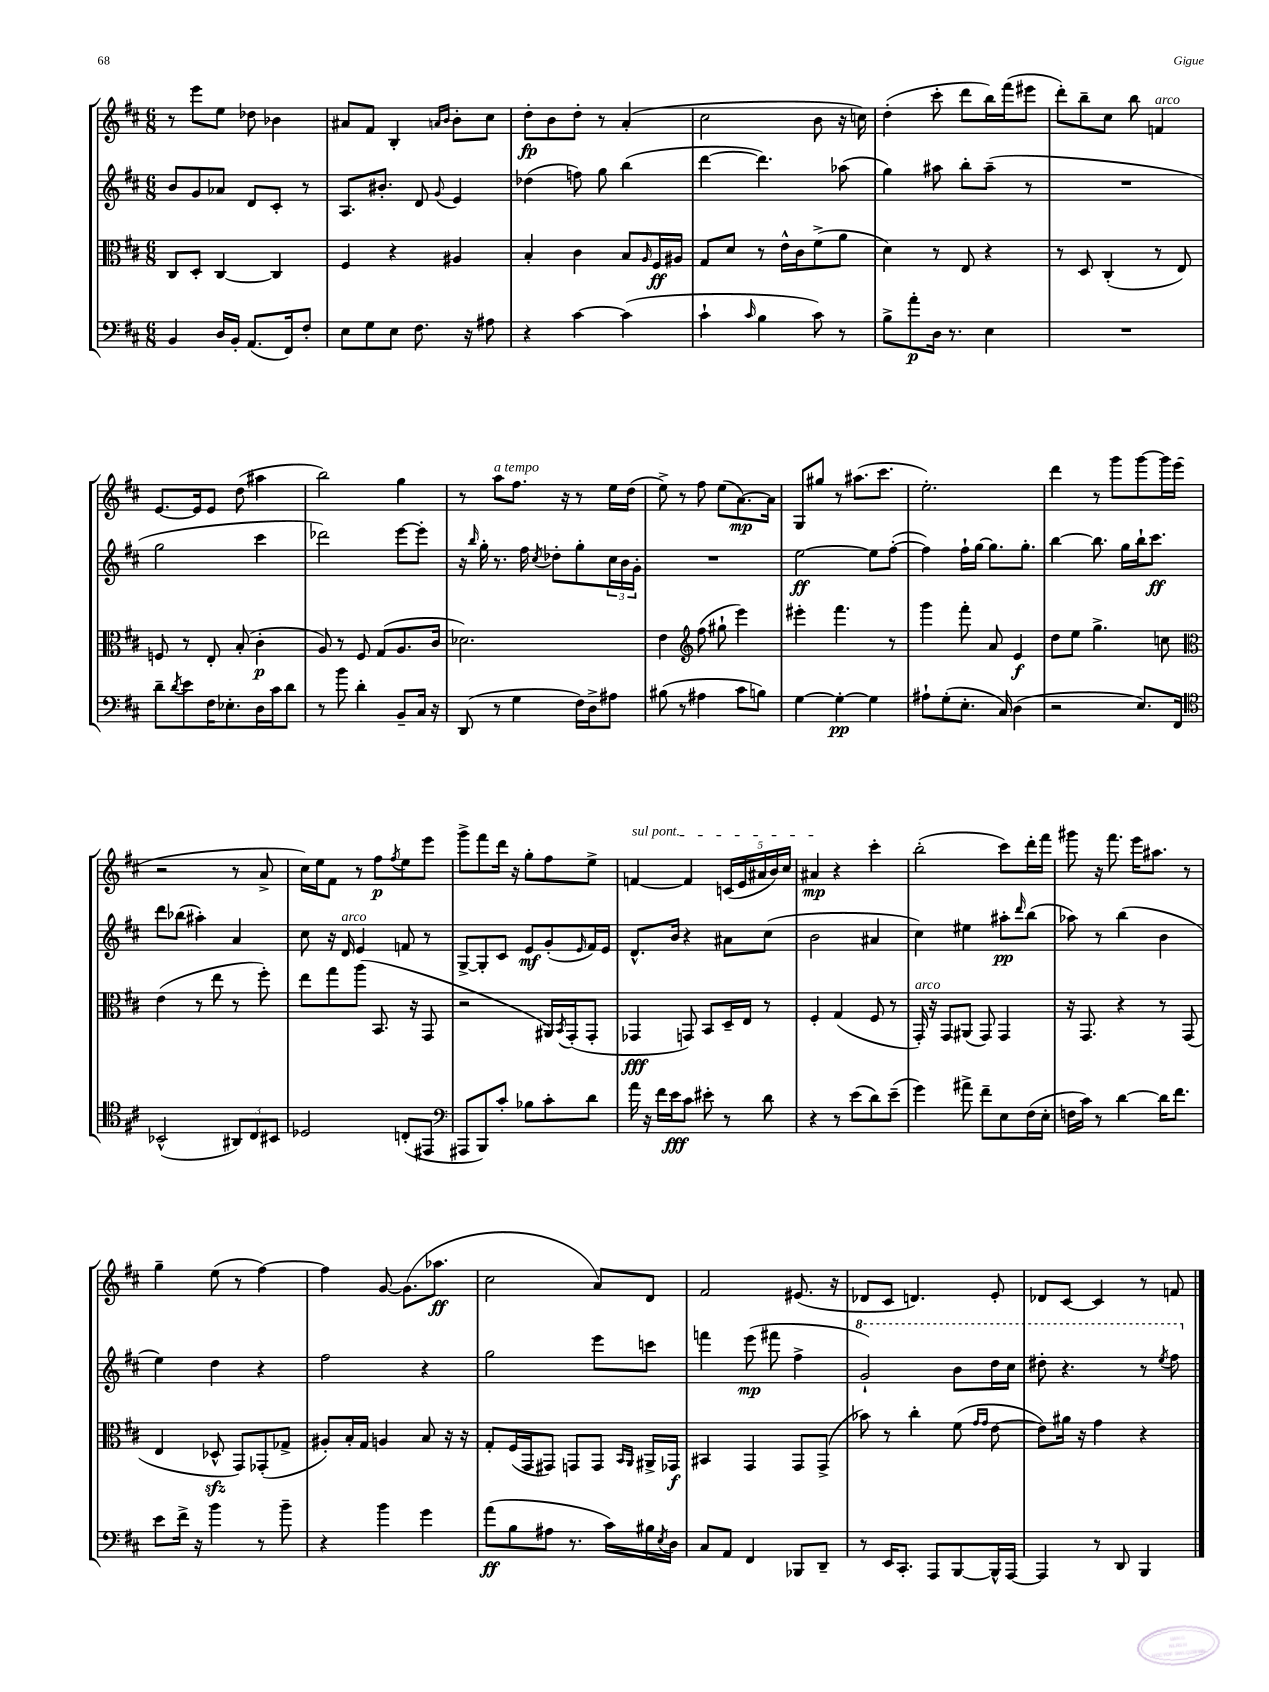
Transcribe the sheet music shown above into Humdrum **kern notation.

**kern	**dynam	**kern	**dynam	**kern	**dynam	**kern	**dynam
*part4	*part4	*part3	*part3	*part2	*part2	*part1	*part1
*staff4	*staff4	*staff3	*staff3	*staff2	*staff2	*staff1	*staff1
*clefF4	*	*clefC3	*	*clefG2	*	*clefG2	*
*k[f#c#]	*	*k[f#c#]	*	*k[f#c#]	*	*k[f#c#]	*
*M6/8	*	*M6/8	*	*M6/8	*	*M6/8	*
=28	=28	=28	=28	=28	=28	=28	=28
4BB/	.	8C#/L	.	8b/L	.	8r	.
.	.	8D'/J	.	8g/	.	8eee\L	.
16D/LL	.	[4C#/	.	8a-X/J	.	8ee\J	.
16BB'/JJ	.	.	.	.	.	.	.
(8.AA/L	.	.	.	8d/L	.	8dd-X\	.
.	.	4C#/]	.	8c#'/J	.	4b-X\	.
16FF#/k)	.	.	.	.	.	.	.
8F#'/J	.	.	.	8r	.	.	.
=29	=29	=29	=29	=29	=29	=29	=29
8E\L	.	4F#/	.	8.A/L	.	8a#X/L	.
8G\	.	.	.	.	.	8f#/J	.
.	.	.	.	8.b#X'/J	.	.	.
8E\J	.	4r	.	.	.	4B'/	.
8.F#\	.	.	.	8d/	.	.	.
.	.	.	.	.	.	16qqan/LL	.
.	.	.	.	8qqg/	.	16qqb/JJ	.
.	.	4A#X/	.	4e/	.	8b'\L	.
16r	.	.	.	.	.	.	.
8A#X\	.	.	.	.	.	8cc#\J	.
=30	=30	=30	=30	=30	=30	=30	=30
4r	.	4B'/	.	(4dd-X\	.	8dd'\L	fp
.	.	.	.	.	.	8b\	.
[4c#\	.	4c#\	.	8ffn\)	.	8dd'\J	.
.	.	.	.	8gg\	.	8r	.
(4c#\]	.	8B/L	.	(4bb\	.	(4a'/	.
.	.	16qqA/	.	.	.	.	.
.	.	16F#/L	ff	.	.	.	.
.	.	16A#X/JJ	.	.	.	.	.
=31	=31	=31	=31	=31	=31	=31	=31
4c#`\	.	8G/L	.	[4ddd\	.	2cc#\	.
.	.	8d/J	.	.	.	.	.
16qqc#/	.	.	.	.	.	.	.
4B\	.	8r	.	4.ddd\])	.	.	.
.	.	16e^^\LL	.	.	.	.	.
.	.	16c#\J	.	.	.	.	.
8c#\)	.	(8f#^\	.	.	.	8b\	.
8r	.	8a\J	.	(8aa-X\	.	16r	.
.	.	.	.	.	.	16ccn\)	.
=32	=32	=32	=32	=32	=32	=32	=32
8B^\L	.	4d\)	.	4gg\)	.	(4dd'\	.
8a'\	p	.	.	.	.	.	.
16D\Jk	.	8r	.	8aa#X\	.	8ccc#'\	.
8.r	.	.	.	.	.	.	.
.	.	8E/	.	8bb'\L	.	8ddd\L	.
4E\	.	4r	.	(8aa#~\J	.	16bb\L)	.
.	.	.	.	.	.	(16fff#\J	.
.	.	.	.	8r	.	8eee#X\J	.
=33	=33	=33	=33	=33	=33	=33	=33
2.r	.	8r	.	2.r	.	8ddd'\L)	.
.	.	8D/	.	.	.	8bb~\	.
.	.	(4C#'/	.	.	.	8cc#\J	.
.	.	.	.	.	.	8bb\	.
!	!	!	!	!	!	!LO:TX:a:i:t=arco	!
.	.	8r	.	.	.	4fn/	.
.	.	8E/)	.	.	.	.	.
!!LO:LB:g=z
=34	=34	=34	=34	=34	=34	=34	=34
8d~\L	.	8Fn/	.	2gg\	.	[8.e/L	.
8qd/	.	.	.	.	.	.	.
8e\	.	8r	.	.	.	.	.
.	.	.	.	.	.	16e/k]	.
16F#\K	.	8E'/	.	.	.	8e/J	.
8.E-X'\	.	.	.	.	.	.	.
.	.	(8B'/	.	.	.	(8dd\	.
16D\L	.	4c#'\	p	4ccc#\	.	4aa#X\	.
16c#\J	.	.	.	.	.	.	.
8d\J	.	.	.	.	.	.	.
=35	=35	=35	=35	=35	=35	=35	=35
8r	.	8A/)	.	2ddd-X\)	.	2bb\)	.
8b\	.	8r	.	.	.	.	.
4d'\	.	8F#/	.	.	.	.	.
.	.	(8G/L	.	.	.	.	.
8BB~/L	.	8.A/	.	[8eee\L	.	4gg\	.
16C#/Jk	.	.	.	8eee'\J]	.	.	.
16r	.	16c#/Jk	.	.	.	.	.
=36	=36	=36	=36	=36	=36	=36	=36
(8DD/	.	2.d-X\)	.	16r	.	8r	.
.	.	.	.	16qqbb/	.	.	.
.	.	.	.	16gg'\	.	.	.
!	!	!	!	!	!	!LO:TX:a:i:t=a tempo	!
8r	.	.	.	8.r	.	8aa\L	.
4G\	.	.	.	.	.	8.ff#\J	.
.	.	.	.	16ff#\	.	.	.
.	.	.	.	8qcc#/	.	.	.
.	.	.	.	8dd-X'\L	.	.	.
.	.	.	.	.	.	16r	.
16F#\LL)	.	.	.	8gg'\	.	8r	.
16D^\J	.	.	.	.	.	.	.
8A#X\J	.	.	.	24cc#\L	.	16ee\LL	.
.	.	.	.	24b\	.	.	.
.	.	.	.	.	.	(16dd\JJ	.
.	.	.	.	24g'\JJ	.	.	.
=37	=37	=37	=37	=37	=37	=37	=37
(8B#X\	.	4e\	.	2.r	.	8ee^\)	.
8r	.	.	.	.	.	8r	.
*	*	*clefG2	*	*	*	*	*
4A#X\	.	(8ff#\	.	.	.	8ff#\	.
.	.	8gg#X`\	.	.	.	(8ee\L	.
8c#\L	.	4eee\)	.	.	.	[8.a\)	mp
8Bn\J)	.	.	.	.	.	.	.
.	.	.	.	.	.	16a\Jk]	.
=38	=38	=38	=38	=38	=38	=38	=38
[4G\	.	4eee#X'\	.	[2ee\	ff	8G/L	.
.	.	.	.	.	.	8gg#X/J	.
4G'\_	pp	4.fff#\	.	.	.	8r	.
.	.	.	.	.	.	(8.aa#X\L	.
4G\]	.	.	.	8ee\L]	.	.	.
.	.	.	.	.	.	8.ccc#\J	.
.	.	8r	.	([8ff#'\J	.	.	.
=39	=39	=39	=39	=39	=39	=39	=39
8A#X`\L	.	4ggg\	.	4ff#\])	.	2.ee'\)	.
(8G'\	.	.	.	.	.	.	.
8.E'\J	.	8fff#'\	.	16ff#`\LL	.	.	.
.	.	.	.	[16gg\JJ	.	.	.
.	.	8a/	.	8.gg\L]	.	.	.
16C#/)	.	.	.	.	.	.	.
(4D\	.	4e/	f	.	.	.	.
.	.	.	.	8.gg'\J	.	.	.
=40	=40	=40	=40	=40	=40	=40	=40
2r	.	8dd\L	.	[4bb\	.	4ddd\	.
.	.	8ee\J	.	.	.	.	.
.	.	4.gg^\	.	8.bb\]	.	8r	.
.	.	.	.	.	.	8ggg\L	.
.	.	.	.	16gg\LL	.	.	.
8.E/L)	.	.	.	16bb`\J	.	[8ggg\	.
.	.	.	.	8.ccc#\J	ff	.	.
.	.	8ccn\	.	.	.	16ggg\L]	.
16FF#/Jk	.	.	.	.	.	(16eee\JJ	.
!!LO:LB:g=z
=41	=41	=41	=41	=41	=41	=41	=41
*clefC4	*	*clefC3	*	*	*	*	*
(2BB-X^^/	.	(4e\	.	8ddd\L	.	2r	.
.	.	.	.	(8bb-X\J	.	.	.
.	.	8r	.	4aa#X'\)	.	.	.
.	.	8ee\	.	.	.	.	.
12AA#X/L)	.	8r	.	4a/	.	8r	.
12C#/	.	.	.	.	.	.	.
.	.	8ff#'\)	.	.	.	8a^/	.
12BB#X/J	.	.	.	.	.	.	.
=42	=42	=42	=42	=42	=42	=42	=42
2D-X/	.	8ee\L	.	8cc#\	.	16cc#\LL)	.
.	.	.	.	.	.	16ee\J	.
.	.	8gg\	.	16r	.	8f#\J	.
!	!	!	!	!LO:TX:a:i:t=arco	!	!	!
.	.	.	.	16d/	.	.	.
.	.	(8aa\J	.	4e/	.	8r	.
.	.	8.BB/	.	.	.	8ff#\L	p
.	.	.	.	.	.	8qff#/	.
(8Cn'/L	.	.	.	8fn/	.	8ee\	.
.	.	16r	.	.	.	.	.
8EE#X/J	.	8GG/	.	8r	.	8eee\J	.
=43	=43	=43	=43	=43	=43	=43	=43
*clefF4	*	*	*	*	*	*	*
8AAA#X/L	.	2r	.	[8G^/L	.	8ggg^\L	.
8BBB/)	.	.	.	8G'/]	.	8fff#\	.
8c#'/J	.	.	.	8c#/J	.	16ddd\Jk	.
.	.	.	.	.	.	16r	.
8B-X\L	.	.	.	8e/L	mf	8gg'\L	.
8c#'\	.	16AA#X/LL)	.	(8g'/	.	8ff#\	.
.	.	8qBB/	.	.	.	.	.
.	.	(16GG'/J	.	.	.	.	.
.	.	.	.	16qqe/	.	.	.
8d\J	.	8GG'/J	.	16f#/L)	.	8ee^\J	.
.	.	.	.	16e/JJ	.	.	.
=44	=44	=44	=44	=44	=44	=44	=44
!	!	!	!	!	!	!LO:TX:a:i:t=sul pont.	!
16a\	.	4GG-X/	fff	8.d^^/L	.	[4fn/	.
16r	.	.	.	.	.	.	.
16f#\LL	.	.	.	.	.	.	.
16e\J	fff	.	.	16b/Jk	.	.	.
8c#\J	.	8GGn/)	.	4r	.	4f/]	.
8e#X'\	.	8BB/L	.	.	.	.	.
8r	.	16D~/L	.	8a#X\L	.	(20cn/LL	.
.	.	.	.	.	.	20e/	.
.	.	16E/JJ	.	.	.	.	.
.	.	.	.	.	.	20a#X/	.
8d\	.	8r	.	(8cc#\J	.	.	.
.	.	.	.	.	.	20b/)	.
.	.	.	.	.	.	20cc#/JJ	.
=45	=45	=45	=45	=45	=45	=45	=45
4r	.	4F#'/	.	2b\	.	4a#X/	mp
8r	.	(4G/	.	.	.	4r	.
(8e\L	.	.	.	.	.	.	.
8d\)	.	8F#/	.	4a#X/	.	4ccc#'\	.
(8e~\J	.	8r	.	.	.	.	.
=46	=46	=46	=46	=46	=46	=46	=46
!	!	!LO:TX:a:i:t=arco	!	!	!	!	!
4g\)	.	16GG'/)	.	4cc#\)	.	(2bb'\	.
.	.	16r	.	.	.	.	.
.	.	8GG/L	.	.	.	.	.
8a#X^\	.	(8AA#X/J	.	4ee#X\	.	.	.
8f#~\L	.	8GG/)	.	.	.	.	.
8E\	.	4GG/	.	8aa#X'\L	pp	8ccc#\L)	.
.	.	.	.	16qqddd/	.	.	.
(16F#\L	.	.	.	(8bb\J	.	16ddd'\L	.
16E'\JJ	.	.	.	.	.	16fff#\JJ	.
=47	=47	=47	=47	=47	=47	=47	=47
16Fn\LL	.	16r	.	8aa-X\)	.	8ggg#X\	.
16c#\JJ)	.	8.GG/	.	.	.	.	.
8r	.	.	.	8r	.	16r	.
.	.	.	.	.	.	8.fff#\	.
[4d\	.	4r	.	(4bb\	.	.	.
.	.	.	.	.	.	16eee\KL	.
.	.	.	.	.	.	8.aa#X\J	.
16d\KL]	.	8r	.	4b\	.	.	.
8.f#\J	.	.	.	.	.	.	.
.	.	(8GG/	.	.	.	8r	.
!!LO:LB:g=z
=48	=48	=48	=48	=48	=48	=48	=48
8e\L	.	4E/	.	4ee\)	.	4gg~\	.
16f#^\Jk	.	.	.	.	.	.	.
16r	.	.	.	.	.	.	.
4b\	.	8D-Xzz^^/	.	4dd\	.	(8ee\	.
.	.	8GG/L)	.	.	.	8r	.
8r	.	(8GG-X'/	.	4r	.	[4ff#\)	.
8b~\	.	8G-X^/J	.	.	.	.	.
=49	=49	=49	=49	=49	=49	=49	=49
4r	.	8A#X'/L)	.	2ff#\	.	4ff#\]	.
.	.	16B'/L	.	.	.	.	.
.	.	16G/JJ	.	.	.	.	.
4b\	.	4An/	.	.	.	[8g/	.
.	.	.	.	.	.	(8.g\L]	.
4g\	.	8B/	.	4r	.	.	.
.	.	.	.	.	.	8.aa-X\J	ff
.	.	16r	.	.	.	.	.
.	.	16r	.	.	.	.	.
=50	=50	=50	=50	=50	=50	=50	=50
(8a\L	ff	8G'/L	.	2gg\	.	2cc#\	.
8B\	.	(16F#/L	.	.	.	.	.
.	.	16GG/J	.	.	.	.	.
8A#X\J	.	8GG#X/J)	.	.	.	.	.
8.r	.	8GGn/L	.	.	.	.	.
.	.	8GG/J	.	8eee\L	.	8a/L)	.
16c#\LL)	.	.	.	.	.	.	.
.	.	16qqBB/LL	.	.	.	.	.
.	.	16qqAA/JJ	.	.	.	.	.
16B#X\	.	16AA#X^/LL	.	8cccn\J	.	8d/J	.
8qE/	.	.	.	.	.	.	.
16D\JJ	.	16GG-X/JJ	f	.	.	.	.
=51	=51	=51	=51	=51	=51	=51	=51
8C#/L	.	4BB#X/	.	4fffn\	.	2f#/	.
8AA/J	.	.	.	.	.	.	.
4FF#/	.	4GG/	.	(8eee\	mp	.	.
.	.	.	.	8fff#X\	.	.	.
8BBB-X/L	.	8GG/L	.	4ff#^\	.	(8.e#X/	.
8DD~/J	.	(8GG^/J	.	.	.	.	.
.	.	.	.	.	.	16r	.
=52	=52	=52	=52	=52	=52	=52	=52
*	*	*	*	*8va	*	*	*
8r	.	8b-X\)	.	2gg`/)	.	8d-X/L	.
16EE/KL	.	8r	.	.	.	8c#/J	.
8.CC#'/J	.	.	.	.	.	.	.
.	.	4cc#'\	.	.	.	4.dn/)	.
8AAA/L	.	.	.	.	.	.	.
[8BBB/	.	(8f#\	.	8bb\L	.	.	.
.	.	16qqg/LL	.	.	.	.	.
.	.	16qqg/JJ	.	.	.	.	.
16BBB^^/L]	.	[8e\	.	16ddd\L	.	8e'/	.
[16AAA/JJ	.	.	.	16ccc#\JJ	.	.	.
=53	=53	=53	=53	=53	=53	=53	=53
4AAA/]	.	8e\L])	.	8ddd#X'\	.	8d-X/L	.
.	.	16a#X\Jk	.	4.r	.	[8c#/J	.
.	.	16r	.	.	.	.	.
8r	.	4g\	.	.	.	4c#/]	.
8DD/	.	.	.	.	.	.	.
4BBB/	.	4r	.	8r	.	8r	.
.	.	.	.	8qeee/	.	.	.
.	.	.	.	8fff#\	.	8fn/	.
*	*	*	*	*X8va	*	*	*
==	==	==	==	==	==	==	==
*-	*-	*-	*-	*-	*-	*-	*-
